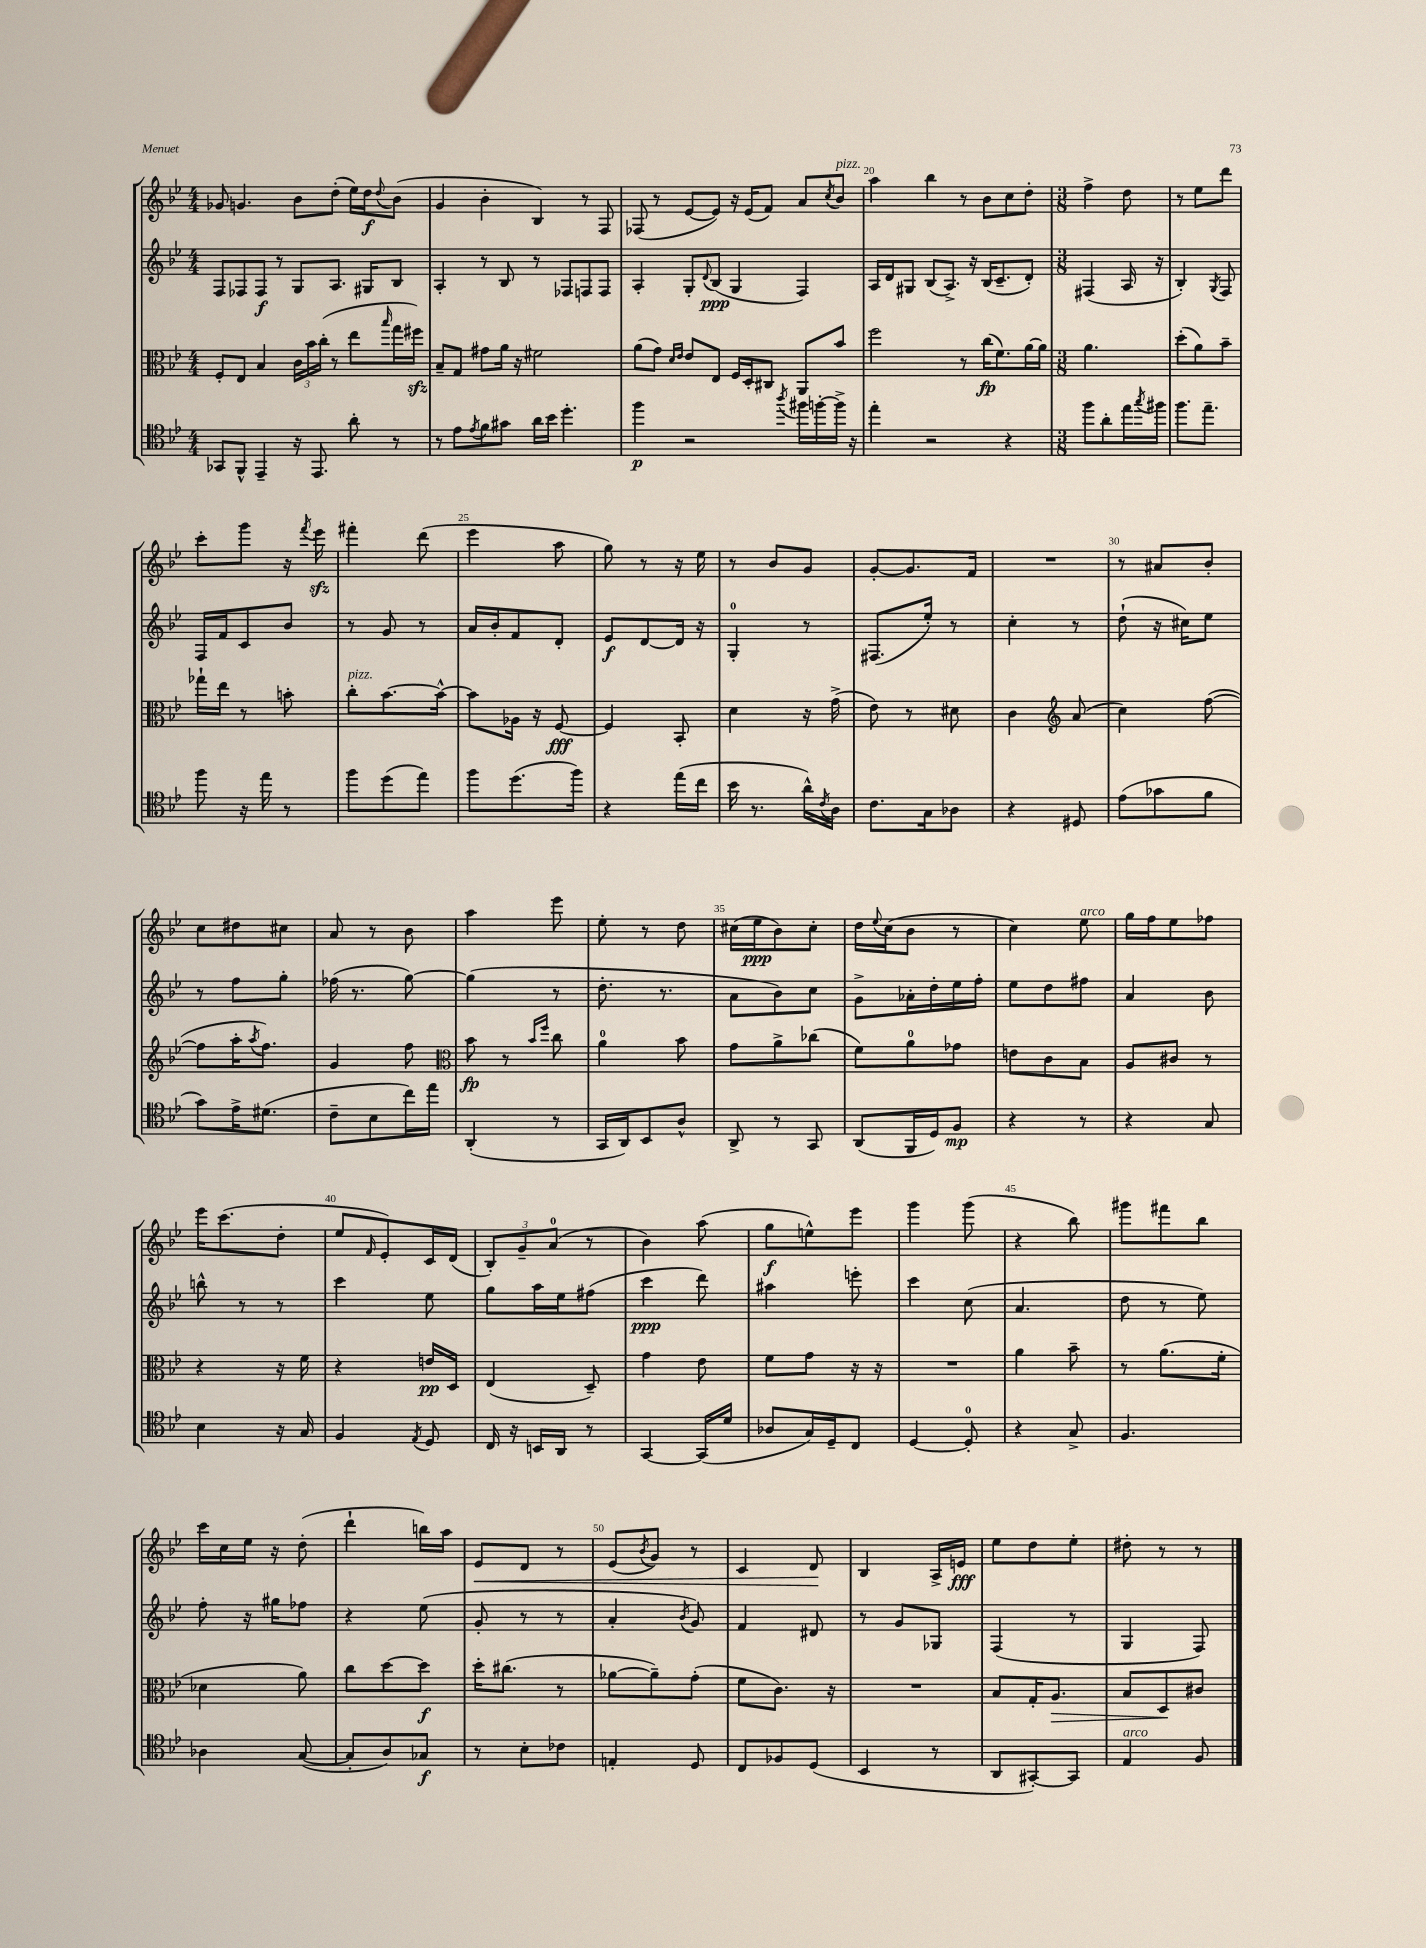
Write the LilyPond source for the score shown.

<<
\new StaffGroup <<
\new Staff = "s0" {
    \clef treble \key bes \major \numericTimeSignature \time 4/4
    ges'8 g'4. bes'8 d''8-.( ees''16) d''16\f \appoggiatura { d''8 } bes'8( |
    g'4 bes'4-. bes4) r8 f8 |
    fes8( r8 ees'8~ ees'8) r16 ees'16( f'8) a'8 \acciaccatura { c''8 } bes'8^\markup { \italic "pizz." } |
    a''4 bes''4 r8 bes'8 c''8 d''8-. |
    \numericTimeSignature \time 3/8 f''4-> d''8 |
    r8 ees''8 d'''8 |
    c'''8-. g'''8 r16 \acciaccatura { f'''8 } ees'''16\sfz |
    fis'''4-. d'''8( |
    ees'''4 a''8 |
    g''8) r8 r16 ees''16 |
    r8 bes'8 g'8 |
    g'8~-. g'8. f'16 |
    R4. |
    r8 ais'8 bes'8-. |
    c''8 dis''8 cis''8 |
    a'8 r8 bes'8 |
    a''4 ees'''8 |
    ees''8-. r8 d''8 |
    cis''16( ees''16\ppp bes'8) cis''8-. |
    d''16 \appoggiatura { ees''8 } c''16( bes'8 r8 |
    c''4) ees''8^\markup { \italic "arco" } |
    g''16 f''16 ees''8 fes''8 |
    ees'''16 c'''8.( d''8-. |
    ees''8 \grace { f'16 } ees'8-.) c'16 d'16( |
    \tuplet 3/2 { bes8-.) g'8-- a'8-0( } r8 |
    bes'4) a''8( |
    g''8\f e''8-^) ees'''8 |
    g'''4 g'''8( |
    r4 bes''8) |
    gis'''8 fis'''8 bes''8 |
    c'''16 c''16 ees''16 r16 d''8-.( |
    d'''4-! b''16) a''16 |
    ees'8\< d'8 r8 |
    ees'8( \acciaccatura { bes'8 } g'8) r8 |
    c'4 d'8\! |
    bes4 a16-> e'16\fff |
    ees''8 d''8 ees''8-. |
    dis''8-. r8 r8 \bar "|." |
}
\new Staff = "s1" {
    \clef treble \key bes \major \numericTimeSignature \time 4/4
    f8 fes8 fes8\f r8 g8 a8. gis16 bes8 |
    a4-. r8 bes8 r8 fes8 f8 f8 |
    a4-. g8-. \appoggiatura { d'8 } bes8\ppp( g4 f4) |
    a16 d'16 gis8 bes8( a8.->) r16 bes16( c'8.-- d'8-.) |
    \numericTimeSignature \time 3/8 fis4( a16 r16 |
    bes4-.) \acciaccatura { g8 } f8 |
    f16 f'16 c'8 bes'8 |
    r8 g'8 r8 |
    a'16 bes'16-. f'8 d'8-. |
    ees'8\f d'8~ d'16 r16 |
    g4-0-. r8 |
    fis8.( ees''16-.) r8 |
    c''4-. r8 |
    d''8-!( r16 cis''16) ees''8 |
    r8 f''8 g''8-. |
    fes''16( r8. g''8~) |
    g''4( r8 |
    d''8.-. r8. |
    a'8 bes'8) c''8 |
    g'8-> aes'16-. d''16-. ees''16 f''16-. |
    ees''8 d''8 fis''8 |
    a'4 bes'8 |
    b''8-^ r8 r8 |
    c'''4 ees''8 |
    g''8 a''16 ees''16 fis''8( |
    c'''4\ppp d'''8) |
    ais''4 e'''8-. |
    c'''4 c''8( |
    a'4. |
    d''8 r8 ees''8) |
    f''8-. r16 gis''16 fes''8 |
    r4 ees''8( |
    g'8-. r8 r8 |
    a'4-. \acciaccatura { bes'8 } g'8) |
    f'4 dis'8 |
    r8 g'8 ges8 |
    f4( r8 |
    g4 f8) \bar "|." |
}
\new Staff = "s2" {
    \clef alto \key bes \major \numericTimeSignature \time 4/4
    f8-. ees8 bes4 \tuplet 3/2 { c'16 bes'16 c''16-.( } r8 ees''8 \grace { bes''16 } g''16 fis''16\sfz) |
    bes8-- g8 gis'8 a'16 r16 fis'2 |
    a'8( g'8) \grace { d'16 ees'16 } ees'8 ees8 f16 d16-. cis8 a,8 bes'8 |
    f''2 r8 c''16\fp( f'8.) a'16~ a'16 |
    \numericTimeSignature \time 3/8 a'4. |
    d''8-.( a'8) bes'8-- |
    ges''16-! ees''16 r8 b'8-. |
    c''8-.^\markup { \italic "pizz." } bes'8.~ bes'16~-^ |
    bes'8 aes16 r16 f8~\fff |
    f4 bes,8-. |
    d'4 r16 g'16->( |
    ees'8) r8 dis'8 |
    c'4 \clef treble a'8( |
    c''4) f''8~( |
    f''8 a''16-. \acciaccatura { a''8 } f''8.) |
    g'4 f''8 |
    \clef alto bes'8\fp r8 \grace { bes'16 f''16 } c''8 |
    a'4-0 bes'8 |
    g'8 a'8-> ces''8( |
    f'8) a'8-0 ges'8 |
    e'8 c'8 bes8 |
    a8 cis'8 r8 |
    r4 r16 f'16 |
    r4 e'16\pp d16 |
    ees4( d8--) |
    g'4 ees'8 |
    f'8 g'8 r16 r16 |
    R4. |
    a'4 bes'8-- |
    r8 a'8.( f'16-. |
    des'4 a'8) |
    c''8 d''8~ d''8\f |
    d''16-. cis''8.( r8 |
    aes'8~ aes'8--) g'8-.( |
    f'8 c'8.) r16 |
    R4. |
    bes8 g16-. a8.\> |
    bes8 d8\! cis'8 \bar "|." |
}
\new Staff = "s3" {
    \clef tenor \key bes \major \numericTimeSignature \time 4/4
    ges,8 f,8-^ ees,4-- r16 ees,8. a'8-. r8 |
    r8 ees'8 \acciaccatura { ees'8 } f'8 gis'8 a'16 bes'16 d''4.-. |
    f''4\p r2 \acciaccatura { a''8 } fis''16 f''16~-. f''16-> r16 |
    ees''4-. r2 r4 |
    \numericTimeSignature \time 3/8 f''8 a'8-. ees''16 \acciaccatura { g''8 } fis''16 |
    f''8. ees''8.-- |
    f''8 r16 ees''16 r8 |
    f''8 d''8( ees''8) |
    f''8 d''8.( f''16) |
    r4 ees''16( c''16 |
    bes'16 r8. a'16-^) \acciaccatura { c'8 } a16 |
    c'8. g16 aes8 |
    r4 dis8 |
    ees'8( ges'8 f'8 |
    g'8) ees'16-> dis'8.( |
    c'8-- bes8 c''16) ees''16 |
    a,4-.( r8 |
    g,16 a,16) bes,8 a8-^ |
    a,8-> r8 g,8 |
    a,8( f,16 d16) f8\mp |
    r4 r8 |
    r4 g8 |
    bes4 r16 g16 |
    f4 \acciaccatura { ees8 } d8 |
    c16 r16 b,16 a,16 r8 |
    g,4~ g,16( d'16 |
    aes8 g16) d16-- c8 |
    d4~ d8-0-. |
    r4 g8-> |
    f4. |
    aes4 g8~( |
    g8-. a8) ges8\f |
    r8 bes8-. ces'8 |
    e4-. d8 |
    c8 fes8 d8( |
    bes,4 r8 |
    a,8 gis,8~-.) gis,8 |
    ees4^\markup { \italic "arco" } f8 \bar "|." |
}
>>
>>
\layout { \context { \Score currentBarNumber = #17 \override BarNumber.break-visibility = ##(#f #t #t) barNumberVisibility = #(every-nth-bar-number-visible 5) } }
